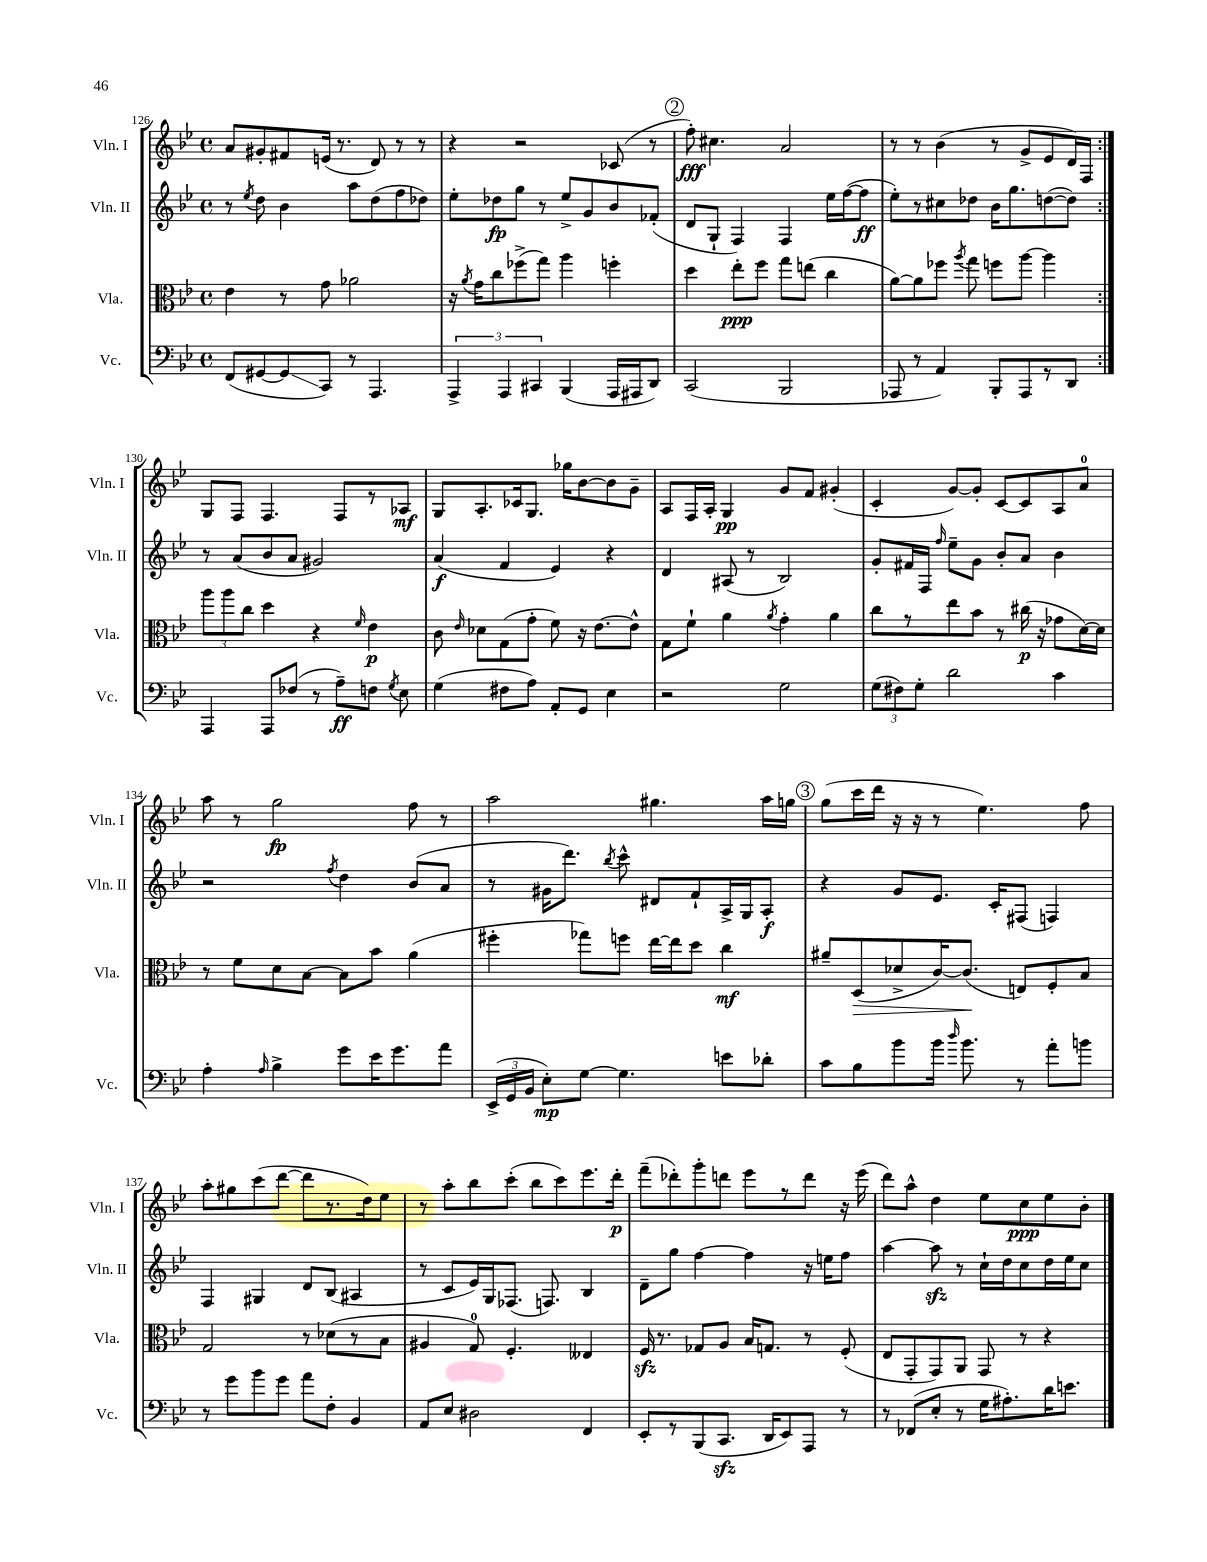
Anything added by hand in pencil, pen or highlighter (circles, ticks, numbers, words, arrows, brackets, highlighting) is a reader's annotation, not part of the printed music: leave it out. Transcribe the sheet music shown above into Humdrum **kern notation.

**kern	**kern	**kern	**kern
*staff4	*staff3	*staff2	*staff1
*clefF4	*clefC3	*clefG2	*clefG2
*k[b-e-]	*k[b-e-]	*k[b-e-]	*k[b-e-]
*M4/4	*M4/4	*M4/4	*M4/4
*met(c)	*met(c)	*met(c)	*met(c)
(8FF	4e-	8r	8a
.	.	8qee-	.
[8GG#	.	8dd	8g#'
8GG#]	8r	4b-	8f#
8CC)	8g	.	(16e
.	.	.	8.r
8r	2a-	8aa	.
4.AAA	.	(8dd	8d)
.	.	8ff	8r
.	.	8dd-)	8r
=	=	=	=
6AAA^	16r	8ee-'	4r
.	8qa	.	.
.	16g	.	.
.	8cc	8dd-	.
6AAA	.	.	.
.	(8ff-^	8gg	2r
6CC#	.	.	.
.	8gg)	8r	.
(4BBB-	4aa	8ee-^	.
.	.	8g	.
16AAA	4ff'	8b-	(8c-
16AAA#	.	.	.
8DD)	.	(8f-'	8r
=	=	=	=
(2CC	4dd	8d	8ff')
.	.	8G`	4.cc#
.	8ee-'	4F)	.
.	8ff	.	.
2BBB-	8gg	4F	2a
.	(8ee	.	.
.	4cc	16ee-	.
.	.	([16ff	.
.	.	8ff]	.
=	=	=	=
8AAA-	[8a)	8ee-')	8r
8r	8a]	8r	8r
4AA)	8ff-	8cc#	(4b-
.	8qaa	.	.
.	8gg	8dd-	.
8BBB-'	8ff	16b-	8r
.	.	8.gg	.
8AAA-	[8aa	.	8g^
8r	4aa]	([8dd	8e-
8DD	.	8dd])	16d)
.	.	.	16F
=:|!	=:|!	=:|!	=:|!
4AAA	12aa	8r	8G
.	12aa	.	.
.	.	(8a	8F
.	12cc	.	.
8AAA	4dd	8b-	4.F
(8F-	.	8a	.
8r	4r	2g#)	.
8A~)	.	.	8F
.	16qqf	.	.
8F	4e-	.	8r
8qG	.	.	.
8E-	.	.	8A-
=	=	=	=
(4G	8c	(4a	8G
.	16qqe-	.	.
.	8d-	.	8.A'
8F#	(8G	4f	.
.	.	.	16c-
8A)	8g'	.	8.G
8AA'	8f)	4e-)	.
.	.	.	16gg-
8GG	16r	.	[8b-
.	[8.e-	.	.
4E-	.	4r	8b-]
.	8e-^^]	.	8g~
=	=	=	=
2r	8G	4d	8A
.	8f`	.	16F
.	.	.	16A'
.	4a	(8A#	4G
.	.	8r	.
.	8qa	.	.
2G	4g'	2B-)	8g
.	.	.	8f
.	4a	.	(4g#'
=	=	=	=
(12G	8cc	8g'	4c'
12F#)	.	.	.
.	8r	16f#	.
12G'	.	.	.
.	.	16F	.
.	.	16qqff	.
2d	8ee-	8ee-~	[8g)
.	8b-	8g	8g']
.	8r	8b-'	[8c
.	(16cc#	8a	8c]
.	16r	.	.
4c	8g-	4b-	8A
.	[16d)	.	8a
.	16d]	.	.
=	=	=	=
4A'	8r	2r	8aa
.	8f	.	8r
16qqA	.	.	.
4B-^	8d	.	2gg
.	[8B-	.	.
.	.	8qff	.
8g	8B-]	4dd	.
16e-	8b-	.	.
8.g	.	.	.
.	(4a	(8b-	8ff
8a	.	8a	8r
=	=	=	=
(24EE-^	4ff#'	8r	2aa
24GG	.	.	.
24BB-	.	.	.
8E-')	.	16g#	.
.	.	8.ddd)	.
[8G	8gg-)	.	.
.	.	8qbb-	.
4.G]	8ff	8ccc^^	.
.	[16ee-	8d#	4.gg#
.	16ee-]	.	.
.	8dd	8f`	.
8e	4cc	16A^	.
.	.	16G	.
8d-'	.	8A'	16aa
.	.	.	16gg
=	=	=	=
8c	8a#~	4r	(8gg
8B-	(8D	.	16ccc
.	.	.	16ddd
8b-	8d-^	8g	16r
.	.	.	16r
16b-	[16c)	8.e-	8r
16qqdd	.	.	.
8.b-	(8.c]	.	.
.	.	.	4.ee-)
.	.	16c'	.
8r	8E)	(8F#	.
8a'	8F'	4F)	.
8b	8B-	.	8ff
=	=	=	=
8r	2G	4F	8aa'
8g	.	.	8gg#
8b-	.	4G#	(8ccc
8g	.	.	[8ddd
8a	8r	8d	8ddd]
8F'	(8d-	(8B-	8.r
4BB-	8r	4A#	.
.	.	.	16dd)
.	8B-	.	8ee-
=	=	=	=
8AA	4A#	8r	8r
8E-	.	8c	8aa'
2D#	8G)	16e-)	8bb-
.	.	16G	.
.	4.F'	(8.F-	(8ccc'
.	.	.	8bb-
.	.	8.F)	.
.	.	.	8ccc)
4FF	4E--	4B-	8.eee-
.	.	.	16ddd'
=	=	=	=
8EE-'	16F	8d~	(8fff~
.	8.r	.	.
8r	.	8gg	8ddd-')
(8BBB-	8G-	[4ff	8ggg'
8.CC	8A	.	8ddd
.	16B-	4ff]	8eee-
16DD	8.G	.	.
8EE-)	.	.	8r
8AAA	8r	16r	8ddd
.	.	16ee	.
8r	(8F'	8ff	16r
.	.	.	(16eee-
=	=	=	=
8r	8E-	[4aa	8ddd)
(8FF-	8GG'	.	8aa^^
8E-'	8GG)	8aa]	4dd
8r	8AA	8r	.
16G	8GG	16cc`	8ee-
8.A#')	.	16dd	.
.	8r	8cc	8cc
16d	4r	16dd	8ee-
8.e	.	16ee-	.
.	.	8cc	8b-'
==	==	==	==
*-	*-	*-	*-
